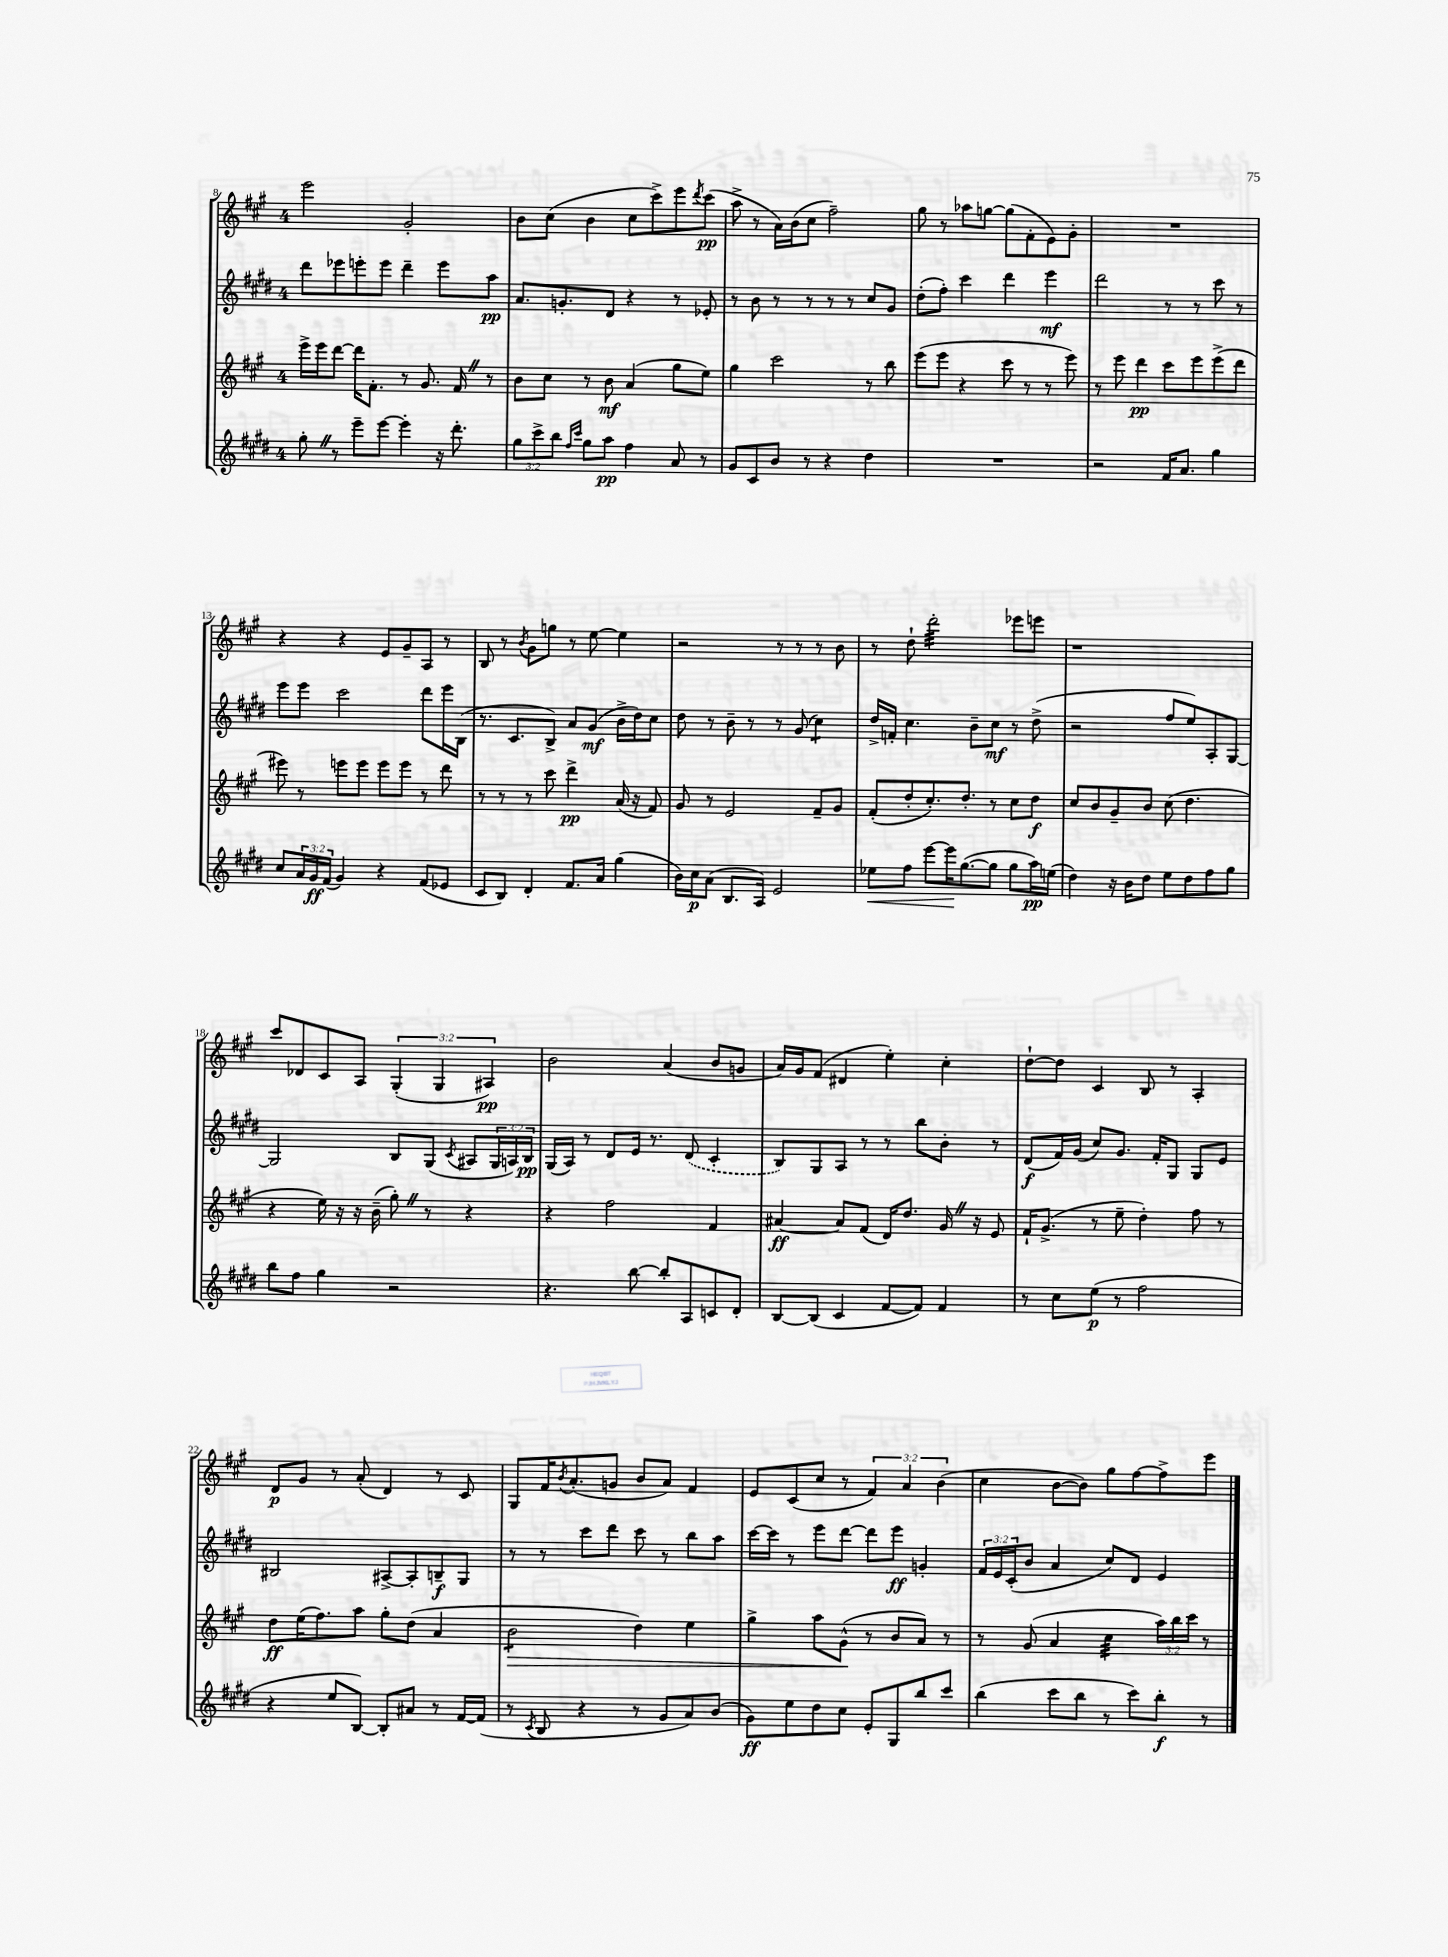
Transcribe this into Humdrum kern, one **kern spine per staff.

**kern	**kern	**kern	**kern
*staff4	*staff3	*staff2	*staff1
*clefG2	*clefG2	*clefG2	*clefG2
*k[f#c#g#d#]	*k[f#c#g#]	*k[f#c#g#d#]	*k[f#c#g#]
*M4/4	*M4/4	*M4/4	*M4/4
8gg#'\	16eee^\LL	8ddd#\L	2eee\
.	16eee\J	.	.
8r	[8ddd\J	8eee-\	.
8eee~\L	16ddd\]LK	8eee'\	.
.	8.f#'\J	.	.
[8eee\J	.	8eee\J	.
4eee'\]	8r	4ddd#~\	2g#'/
.	8.g#/	.	.
16r	.	8eee\L	.
8.ddd#'\	16f#/	.	.
.	8r	8aa\J	.
=	=	=	=
12gg#\L	8b\L	8.a/L	8b\L
12ccc#^\	.	.	.
.	8cc#\J	.	(8cc#\J
12bb\J	.	.	.
.	.	8.g'/	.
16qqff#/LL	.	.	.
16qqccc#/JJ	.	.	.
8gg#\L	8r	.	4b\
8aa\J	8b\	8d#/J	.
4ff#\	(4a/	4r	8cc#\L
.	.	.	8ccc#^\)
8a/	8gg#\L	8r	8eee\
.	.	.	8qddd/
8r	8ee\J)	8e-'/	(8ccc#\J
=	=	=	=
8g#/L	4gg#\	8r	8aa^\
8c#/	.	8b\	8r
8b/J	2ccc#\	8r	16a\LL)
.	.	.	(16b\J
8r	.	8r	8cc#\J
4r	.	8r	2ff#~\)
.	.	8r	.
4dd#\	8r	8cc#/L	.
.	8bb\	8g#/J	.
=	=	=	=
1r	(8eee\L	(8dd#'\L	8gg#\
.	8eee\J	8ff#'\J)	8r
.	4r	4ccc#\	8aa-\L
.	.	.	[8gg\J
.	8ccc#\	4ddd#\	(8gg\]L
.	8r	.	8f#'\
.	8r	4eee\	8e\)
.	8eee\)	.	8g#'\J
=	=	=	=
2r	8r	2ddd#\	1r
.	8eee\	.	.
.	4ddd\	.	.
16f#/LK	8ccc#\L	8r	.
8.a/J	.	.	.
.	8eee\	8r	.
4gg#\	(8eee^\	8ccc#\	.
.	8ddd\J	8r	.
=	=	=	=
8cc#/L	8eee#\)	8eee\L	4r
24a/L	8r	8eee\J	.
24g#/	.	.	.
(24f#/JJ	.	.	.
4g#/)	8eee\L	2ccc#\	4r
.	8eee\J	.	.
4r	8eee\L	.	8e/L
.	8eee\J	.	8g#~/
(8f#/L	8r	8ddd#\L	8A/J
8e-/J	8ddd\	16eee\L	8r
.	.	(16B\JJ	.
=	=	=	=
8c#/L	8r	8.r	8B/
8B/J)	8r	.	8r
.	.	8.c#/L	.
.	.	.	8qb/
4d#'/	8r	.	8g#\L
.	8ccc#\	8B^/J)	8gg\J
8.f#/L	4ddd^\	8a/L	8r
.	.	(8g#/J	[8ee\
16a/Jk	.	.	.
(4gg#\	(16a/	16b^\LL	4ee\]
.	16r	16dd#\J)	.
.	8f#/)	8cc#\J	.
=	=	=	=
16b\LL)	8g#/	8dd#\	2r
16cc#\J	.	.	.
(8a\J	8r	8r	.
8.B/L	2e/	8b~\	.
.	.	8r	.
16A/Jk)	.	.	.
2e/	.	8r	8r
.	.	(8g#/	8r
.	8f#~/L	4cc#\)	8r
.	8g#/J	.	8b\
=	=	=	=
8ee-\L	(8f#'/L	16dd#^/LL	8r
.	.	16f'/JJ	.
8ff#\J	8dd'/	4.cc#\	8dd`\
[8eee\L	8.cc#'/)	.	2ddd'\
16eee\]K	.	.	.
([8.gg#\	8.dd'/J	.	.
.	.	8b~\L	.
8gg#\]J	8r	8cc#\J	.
8gg#\L	8cc#\L	8r	8eee-\L
16aa\L)	8dd\J	(8dd#^\	8eee\J
(16ee\JJ	.	.	.
=	=	=	=
4dd#\)	8cc#/L	2r	1r
.	8b/	.	.
16r	8g#~/	.	.
16b\LK	.	.	.
8dd#\J	8b/J	.	.
8ee\L	(8cc#\	8ff#/L	.
8dd#\	4.dd\	8ee/)	.
8ff#\	.	8A'/	.
8gg#\J	.	[8G#/J	.
=	=	=	=
8bb\L	4r	2G#/]	8ccc#/L
8ff#\J	.	.	8d-/
4gg#\	16ee\)	.	8c#/
.	16r	.	.
.	16r	.	8A/J
.	(16b~\	.	.
2r	8gg#'\)	8B/L	(6G#'/
.	8r	(8G#/J	.
.	.	.	6G#/
.	.	8qc#/	.
.	4r	8A#/L	.
.	.	.	6A#/)
.	.	24G#/L	.
.	.	24A/)	.
.	.	24B/JJ	.
=	=	=	=
4.r	4r	(16G#/LL	2b\
.	.	16A/JJ)	.
.	.	8r	.
.	2ff#\	8d#/L	.
[8bb\	.	16e/Jk	.
.	.	8.r	.
8bb'/]L	.	.	(4a/
8A/	.	(8d#/	.
8c/	4f#/	4c#'/	8b/L
8d#'/J	.	.	8g/J
=	=	=	=
[8B/L	[4a#/	8B/L)	16a/LL)
.	.	.	16g#/J
(8B/]J	.	8G#/	(8f#/J
4c#/	8a#/]L	8A/J	4d#/
.	(8f#/J	8r	.
[8f#/L	16d/LK)	8r	4ee'\)
.	8.dd/J	.	.
8f#/]J)	.	8bb\L	.
4f#/	16g#/	8b'\J	4cc#'\
.	16r	.	.
.	8e/	8r	.
=	=	=	=
8r	16f#`/LK	(8d#/L	[8dd`\L
.	(8.g#^/J	.	.
8cc#\L	.	16f#/L)	8dd\]J
.	.	(16g#/JJ	.
(8ee\J	8r	8cc#/L)	4c#/
8r	8ee~\	8.g#/J	.
2ff#\	4dd'\)	.	8B/
.	.	16f#'/LK	.
.	.	8G#/J	8r
.	8ff#\	8G#/L	4A'/
.	8r	8e/J	.
=	=	=	=
4r	8dd\L	2B#/	8d/L
.	(16ee\K	.	8g#/J
.	8.ff#\)	.	.
8ee/L	.	.	8r
[8B/J)	8aa\J	.	(8a'/
8B'/]L	8gg#'\L	[8A#^/L	4d/)
8a#/J	(8dd\J	8A#'/]	.
8r	4a/	8B~/	8r
[16f#/LL	.	8G#/J	8c#/
(16f#/]JJ	.	.	.
=	=	=	=
8r	2b\	8r	8G#/L
8qc#/	.	.	.
8B/	.	8r	16f#/K
.	.	.	8qb/
.	.	.	(8.a'/
4r	.	8ccc#\L	.
.	.	8ddd#\J	8g/J
8r	4dd\)	8ccc#\	8b/L
8g#/L	.	8r	8a/J)
8a/)	4ee\	8bb\L	4f#/
(8b/J	.	8aa\J	.
=	=	=	=
8g#\L)	4gg#^\	[16ccc#\LL	8e/L
.	.	16ccc#\]JJ	.
8ee\	.	8r	(8c#/
8dd#\	8aa\L	8eee\L	8cc#/J
8cc#\J	(8g#^^\J	[8ddd#\J	8r
8e'/L	8r	8ddd#\]L	6f#/)
8G#/	8b/L	8eee\J	.
.	.	.	6a/
8bb/	8a/J)	4g'/	.
.	.	.	(6b\
8ccc#/J	8r	.	.
=	=	=	=
(4bb\	8r	24f#/LL	4cc#\
.	.	24e/	.
.	.	(24c#'/J	.
.	(8g#/	8b/J	.
8ccc#\L	4a/	4a/	[8b\L
8bb\J	.	.	8b\]J)
8r	4cc#\	8cc#/L)	8gg#\L
8ccc#\L)	.	8d#/J	[8ff#\
8bb'\J	24aa\LL)	4e/	8ff#^\]
.	24bb\	.	.
.	24ccc#\JJ	.	.
8r	8r	.	8eee\J
==	==	==	==
*-	*-	*-	*-
